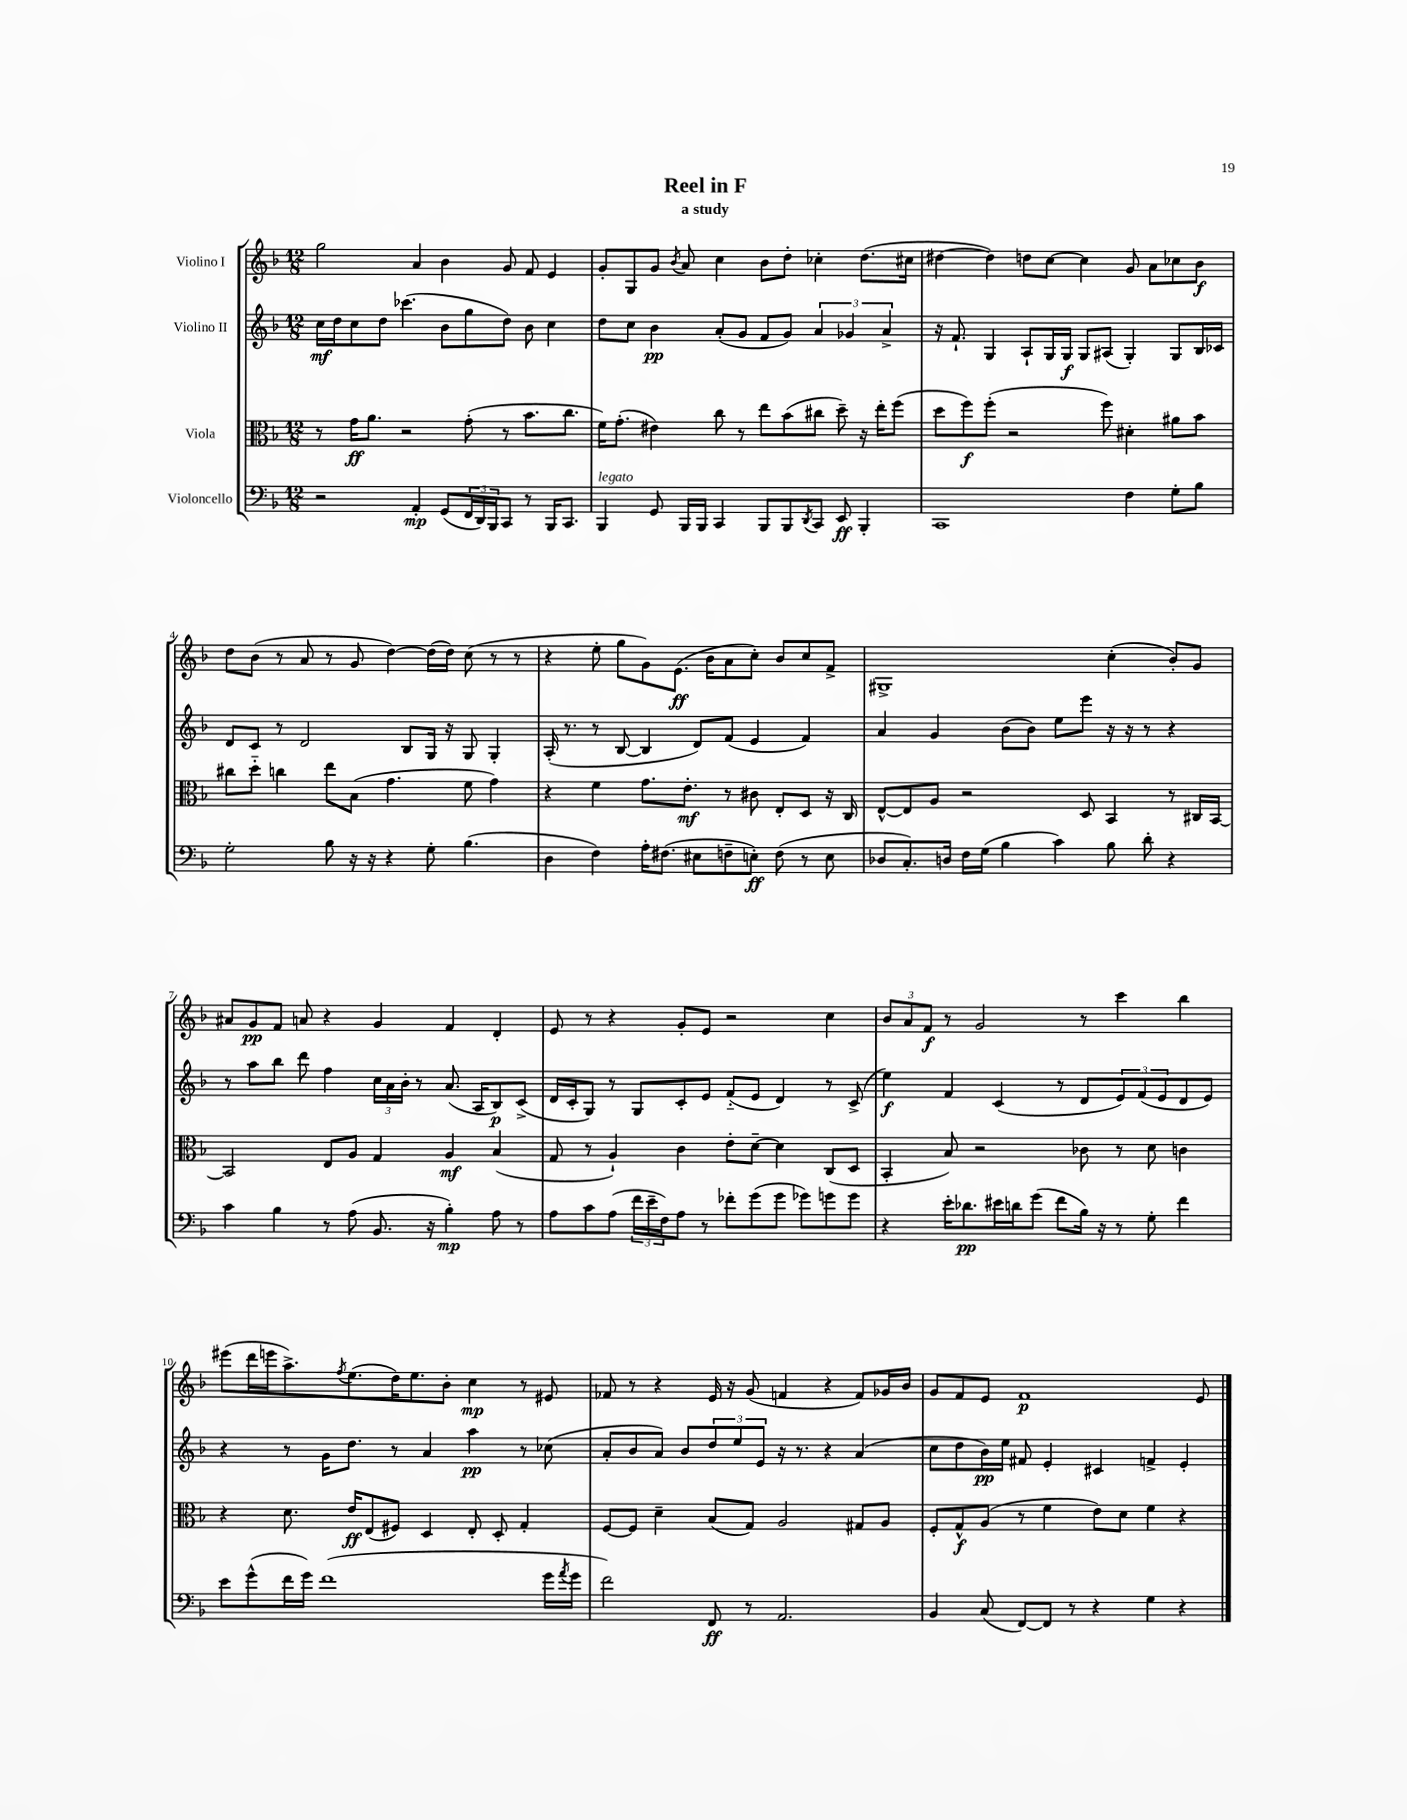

**kern	**kern	**kern	**kern
*staff4	*staff3	*staff2	*staff1
*clefF4	*clefC3	*clefG2	*clefG2
*k[b-]	*k[b-]	*k[b-]	*k[b-]
*M12/8	*M12/8	*M12/8	*M12/8
2r	8r	16cc	2gg
.	.	16dd	.
.	16g	8cc	.
.	8.a	.	.
.	.	8dd	.
.	2r	(4.ccc-	.
4AA'	.	.	4a
(8GG	.	8b-	4b-
24FF	(8g'	8gg	.
24DD)	.	.	.
24BBB-	.	.	.
8CC	8r	8dd)	8g
8r	8.b-	8b-	8f
16BBB-	.	4cc	4e
8.CC	8.cc	.	.
=	=	=	=
4BBB-	16f)	8dd	8g'
.	(8.g'	.	.
.	.	8cc	8G
8GG	4e#)	4b-	8g
.	.	.	8qb-
16BBB-	.	.	8a
16BBB-	.	.	.
4CC	8cc	(8a'	4cc
.	8r	8g	.
8BBB-	8ee	8f	8b-
8BBB-	(8b-	8g)	8dd'
8qDD	.	.	.
8CC	8cc#	6a	4cc-'
8EE	8dd~)	.	.
.	.	6g-	.
4BBB-'	16r	.	(8.dd
.	16ee'	.	.
.	.	6a^	.
.	(8ff	.	.
.	.	.	16cc#
=	=	=	=
1CC	8dd	16r	[4dd#
.	.	8.f`	.
.	8ff)	.	.
.	(8ff'	4G	4dd#])
.	2r	.	.
.	.	8A`	8dd
.	.	16G	[8cc
.	.	16G	.
.	.	8G	4cc]
.	8ff)	(8A#	.
4F	4d#'	4G')	8g
.	.	.	8a
8G'	8a#	8G	8cc-
8B-	8b-	16B-	8b-
.	.	16c-	.
=	=	=	=
2G'	8cc#	8d	8dd
.	8dd'~	8c	(8b-
.	4cc	8r	8r
.	.	2d	8a
8B-	8ee	.	8r
16r	(8B-	.	8g
16r	.	.	.
4r	4.g	.	[4dd)
.	.	8B-	.
8G'	.	16G	(16dd]
.	.	16r	16dd)
(4.B-	8f	8G	(8cc
.	4g)	4G'	8r
.	.	.	8r
=	=	=	=
4D	4r	(16A'	4r
.	.	8.r	.
4F)	4f	8r	8ee'
.	.	[8B-	8gg
16A'	8.g	4B-]	8g)
(8.F#	.	.	.
.	.	.	(8.e
.	8.e'	.	.
8E#	.	8d)	.
.	.	.	16b-
8F~	8r	(8f	8a
8E')	8c#	4e	8cc')
(8F	8E'	.	8b-
8r	8D	4f)	8cc
8E	16r	.	8f^
.	16C	.	.
=	=	=	=
8D-	[8E^^	4a	1G#^
8.C')	8E]	.	.
.	8A	4g	.
16D	.	.	.
16F	2r	.	.
(16G	.	.	.
4B-	.	(8b-	.
.	.	8b-)	.
4c)	.	8ee	.
.	8D	8eee	.
8B-	4BB-	16r	(4cc'
.	.	16r	.
8d'	.	8r	.
4r	8r	4r	8b-')
.	16C#	.	8g
.	[16BB-	.	.
=	=	=	=
4c	2BB-]	8r	8a#
.	.	8aa	8g
4B-	.	8bb-	8f
.	.	8ddd	8a
8r	8E	4ff	4r
(8A	8A	.	.
8.BB-	4G	24cc	4g
.	.	24a	.
.	.	24b-'	.
.	.	8r	.
16r	.	.	.
4B-')	4A	(8.a	4f
.	.	16A	.
8A	(4B-	8B-)	4d'
8r	.	(8c^	.
=	=	=	=
8A	8G	16d	8e
.	.	16c'	.
8c	8r	8G)	8r
(8A	4A`)	8r	4r
24f	.	8G	.
24e~	.	.	.
24F)	.	.	.
8A	4c	8c'	8g'
8r	.	8e	8e
8f-'	8e'	(8f'~	2r
(8g	[8d~	8e	.
8g	4d]	4d)	.
8g-)	.	.	.
8g	(8C	8r	4cc
8g	8D	(8c^	.
=	=	=	=
4r	4BB-'	4ee)	12b-
.	.	.	12a
.	.	.	12f
16e'	8B-)	4f	8r
8.d-	.	.	.
.	2r	.	2g
16e#	.	(4c	.
16d	.	.	.
(8g	.	.	.
8f	.	8r	.
16B-)	8c-	8d	8r
16r	.	.	.
8r	8r	12e)	4ccc
.	.	(12f	.
8G'	8d	.	.
.	.	12e	.
4f	4c	8d	4bb-
.	.	8e)	.
=	=	=	=
8e	4r	4r	(8eee#
(8g^^	.	.	16ddd
.	.	.	16eee
16f	8.d	8r	8.aa^)
16g)	.	.	.
(1f	.	16g	.
.	.	.	8qff
.	16e	8.dd	(8.ee
.	(8E	.	.
.	8F#)	8r	16dd)
.	.	.	8.ee
.	4D	4a	.
.	.	.	8b-'
.	8E'	4aa	4cc
.	8D'	.	.
.	4G'	8r	8r
16g	.	(8cc-	8e#
8qa	.	.	.
16g	.	.	.
=	=	=	=
2f)	[8F	8a'	8f-
.	8F]	8b-	8r
.	4d~	8a)	4r
.	.	8b-	.
8FF	(8B-	12dd	16e
.	.	.	16r
.	.	12ee	.
8r	8G)	.	(8g
.	.	12e	.
2.AA	2A	16r	4f
.	.	8.r	.
.	.	4r	4r
.	8G#	(4a	8f)
.	8A	.	16g-
.	.	.	16b-
=	=	=	=
4BB-	8F'	8cc	8g
.	8G^^	8dd	8f
(8C	(8A	16b-)	8e
.	.	16ee	.
[8FF)	8r	8f#	1f
8FF]	4f	4e'	.
8r	.	.	.
4r	8e)	4c#	.
.	8d	.	.
4G	4f	4f^	.
4r	4r	4e'	.
.	.	.	8e
==	==	==	==
*-	*-	*-	*-
